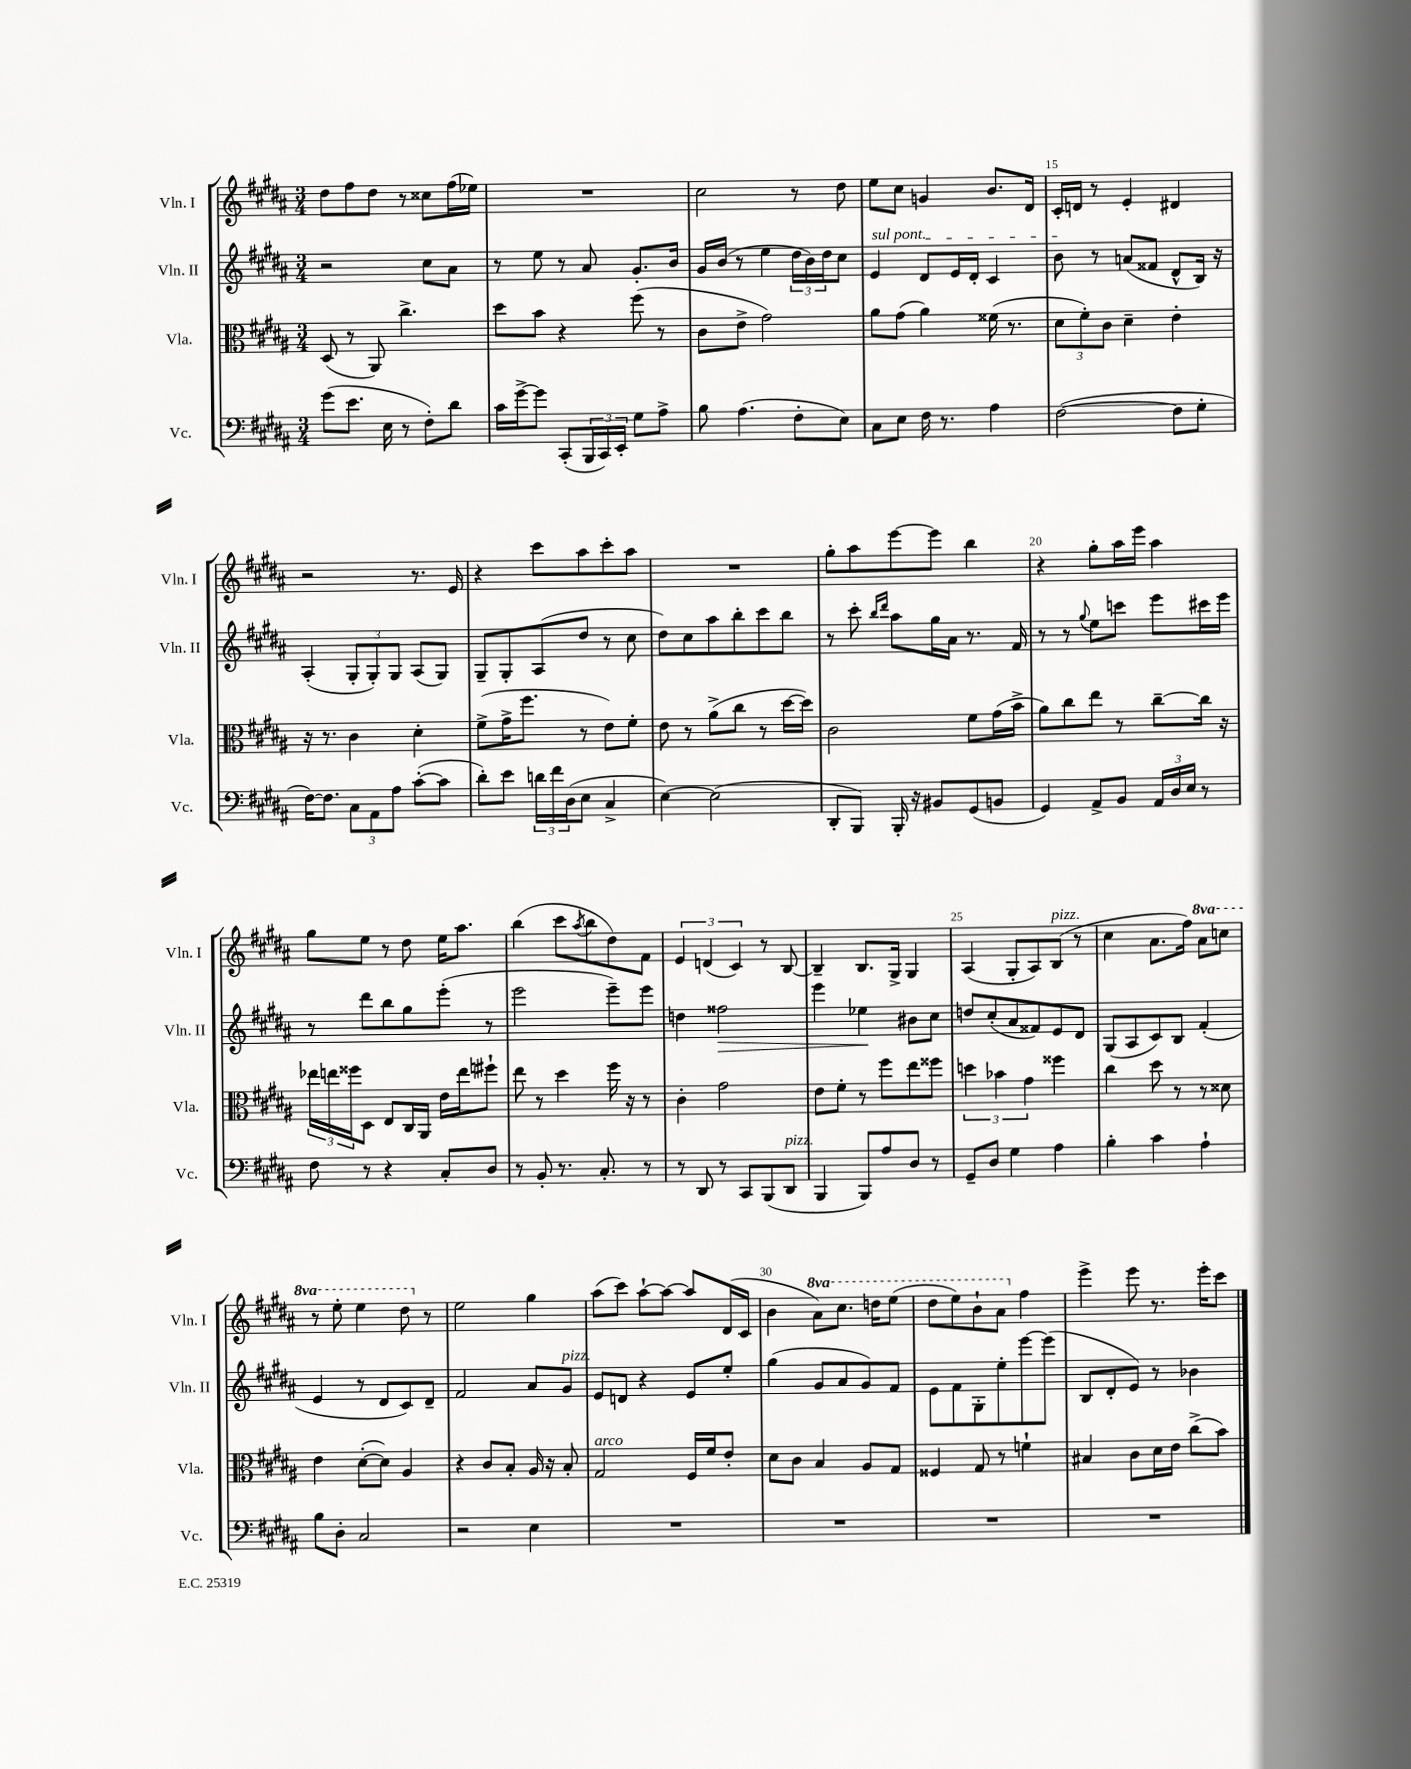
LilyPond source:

<<
\new StaffGroup <<
\new Staff = "s0" \with { instrumentName = "Vln. I" shortInstrumentName = "Vln. I" } {
    \clef treble \key b \major \numericTimeSignature \time 3/4 \set Staff.ottavationMarkups = #ottavation-simple-ordinals
    dis''8 fis''8 dis''8 r8 cisis''8 fis''16( ees''16) |
    R2. |
    cis''2 r8 dis''8 |
    e''8 cis''8 g'4 b'8. dis'16 |
    cis'16-. d'16 r8 e'4-. dis'4 |
    r2 r8. e'16 |
    r4 cis'''8 ais''8 cis'''8-. ais''8 |
    R2. |
    gis''8-. ais''8 e'''8~ e'''8 b''4 |
    r4 gis''8-. ais''16 e'''16 ais''4 |
    gis''8 e''8 r8 dis''8 e''16 ais''8. |
    b''4( cis'''8 \acciaccatura { ais''8 } b''8 dis''8) fis'8 |
    \tuplet 3/2 { e'4 d'4( cis'4) } r8 b8~ |
    b4-- b8. gis16-> gis4 |
    ais4( gis8-. ais8) b8^\markup { \italic "pizz." }( r8 |
    cis''4 ais'8. fis''16) \ottava #1 ais''8 c'''8 |
    r8 e'''8-. e'''4 dis'''8 \ottava #0 r8 |
    e''2 gis''4 |
    ais''8( cis'''8) ais''8~-! ais''8~ ais''8 dis'16( cis'16 |
    b'4 \ottava #1 ais''8) cis'''8. d'''16 e'''8( |
    dis'''8 e'''8) b''8-! ais''8 \ottava #0 fis''4 |
    e'''4-> e'''8 r8. e'''16-. cis'''8 \bar "|." |
}
\new Staff = "s1" \with { instrumentName = "Vln. II" shortInstrumentName = "Vln. II" } {
    \clef treble \key b \major \numericTimeSignature \time 3/4
    r2 cis''8 ais'8 |
    r8 e''8 r8 ais'8 gis'8.-. b'16 |
    gis'16 b'16( r8 e''4 \tuplet 3/2 { dis''16 b'16) dis''16 } cis''8 |
    \once \override TextSpanner.bound-details.left.text = \markup { \italic "sul pont." } e'4\startTextSpan dis'8 e'16 dis'16-. cis'4 |
    b'8\stopTextSpan r8 a'8( fisis'8 dis'8-^ b16) r16 |
    ais4-.( \tuplet 3/2 { gis8-. gis8-.) gis8 } ais8( gis8) |
    gis8-- gis8-. ais8( dis''8 r8 cis''8 |
    dis''8) cis''8 ais''8 b''8-. cis'''8 b''8 |
    r8 cis'''8-. \grace { b''16 dis'''16 } ais''8 gis''16 ais'16 r8. fis'16 |
    r8 r8 \appoggiatura { gis''8 } e''8 c'''8 e'''8 cis'''16 e'''16 |
    r8 dis'''8 b''8 gis''8 e'''8-.( r8 |
    e'''2 e'''8--) e'''8 |
    d''4 fisis''2\> |
    e'''4 ees''4\! bis'8 cis''8 |
    d''8 cis''8-.( ais'8 fisis'8) e'8 dis'8 |
    gis8( ais8 cis'8) b8 fis'4-.( |
    e'4 r8 dis'8 cis'8) dis'8-- |
    fis'2 ais'8 gis'8^\markup { \italic "pizz." } |
    e'8 d'8 r4 e'8 e''8-. |
    gis''4( gis'8 ais'8 gis'8) fis'8 |
    e'8 fis'8 gis8-. e''8-. e'''8~ e'''8( |
    b8 dis'8-. e'8) r8 bes'4 \bar "|." |
}
\new Staff = "s2" \with { instrumentName = "Vla." shortInstrumentName = "Vla." } {
    \clef alto \key b \major \numericTimeSignature \time 3/4
    dis8( r8 ais,8) cis''4.-> |
    dis''8 b'8 r4 fis''8( r8 |
    cis'8 e'8-> gis'2) |
    ais'8 gis'8( ais'4) fisis'16( r8. |
    \tuplet 3/2 { dis'8 fis'8-.) cis'8 } dis'4-- e'4-. |
    r16 r8. cis'4 dis'4-. |
    fis'8->( gis'16-> fis''8. r8 e'8) fis'8-. |
    e'8 r8 ais'8->( cis''8 r8 dis''16~ dis''16) |
    cis'2 fis'8 gis'16( b'16-> |
    ais'8) cis''8 e''8 r8 cis''8~-- cis''16 r16 |
    \tuplet 3/2 { ees''16 e''16 fisis''16 } dis8 e8 cis16 ais,16 e'16 e''16 fis''8-! |
    e''8 r8 dis''4 fis''16 r16 r8 |
    cis'4-. gis'2 |
    e'8 fis'8-. r8 fis''8 e''8 fisis''8 |
    \tuplet 3/2 { d''4 bes'4 gis'4 } fisis''4 |
    cis''4 dis''8 r8 r8 disis'8 |
    e'4 dis'8~-.( dis'8) ais4 |
    r4 cis'8 b8-. ais16 r16 b8-. |
    gis2^\markup { \italic "arco" } fis16 fis'16 e'8-. |
    dis'8 cis'8 b4 ais8 gis8 |
    fisis4 gis8 r8 f'4-! |
    bis4 cis'8 dis'16 e'16 cis''8->( b'8) \bar "|." |
}
\new Staff = "s3" \with { instrumentName = "Vc." shortInstrumentName = "Vc." } {
    \clef bass \key b \major \numericTimeSignature \time 3/4
    gis'8( e'8. e16 r8 fis8-.) dis'8 |
    cis'16 gis'16~-> gis'8 cis,8-.( \tuplet 3/2 { b,,16 cis,16) e,16-. } gis8 ais8-> |
    b8 ais4.( fis8-. e8) |
    cis8 e8 fis16 r8. ais4 |
    fis2~( fis8 gis8-. |
    fis16~) fis8. \tuplet 3/2 { cis8 ais,8 ais8 } cis'8~-.( cis'8 |
    dis'8-.) e'8 \tuplet 3/2 { d'16 fis'16 dis16( } e8 cis4-> |
    e4~) e2( |
    dis,8-. b,,8) b,,16-. r16 bis,8 gis,8( b,8 |
    gis,4) ais,8-> b,8 \tuplet 3/2 { ais,16 dis16 e16 } r8 |
    fis8 r8 r4 cis8-. dis8 |
    r8 b,8-. r8. cis8.-. r8 |
    r8 dis,8 r8 cis,8 b,,8( dis,8^\markup { \italic "pizz." } |
    b,,4 b,,8) ais8 dis8 r8 |
    gis,8-- dis8 gis4 ais4 |
    b4-. cis'4 ais4-! |
    b8 dis8-. cis2 |
    r2 e4 |
    R2. |
    R2. |
    R2. |
    R2. \bar "|." |
}
>>
>>
\layout { \context { \Score currentBarNumber = #11 \override BarNumber.break-visibility = ##(#f #t #t) barNumberVisibility = #(every-nth-bar-number-visible 5) } }
